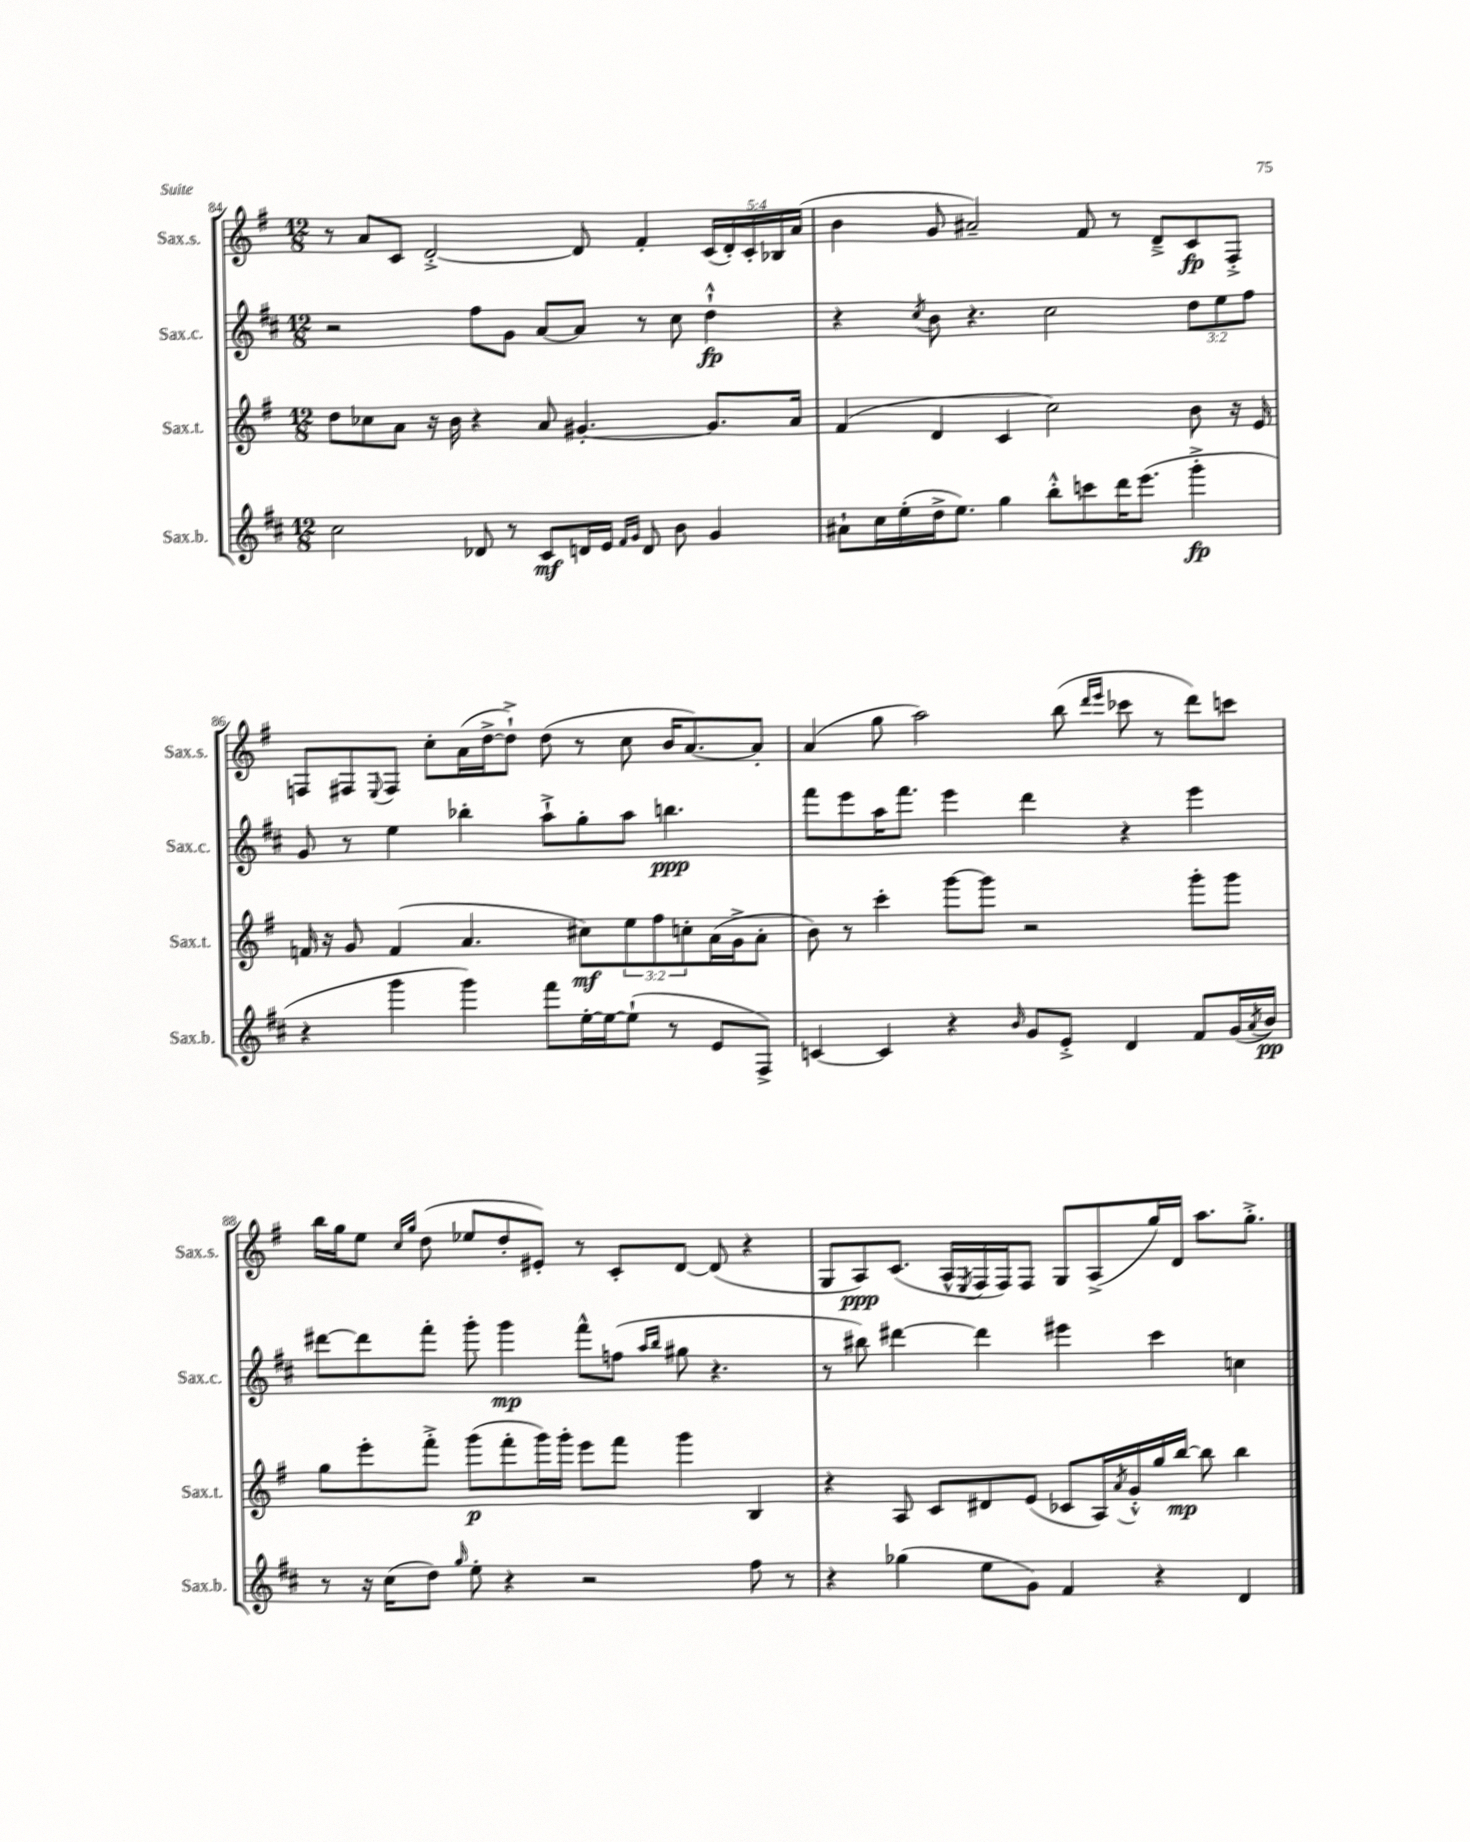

**kern	**kern	**kern	**kern
*staff4	*staff3	*staff2	*staff1
*clefG2	*clefG2	*clefG2	*clefG2
*k[f#c#]	*k[f#]	*k[f#c#]	*k[f#]
*M12/8	*M12/8	*M12/8	*M12/8
2cc#	8dd	2r	8r
.	8cc-	.	8a
.	8a	.	8c
.	16r	.	[2d'^
.	16b	.	.
8d-	4r	8ff#	.
8r	.	8g	.
8c#	8a	[8a	.
16d	[4.g#'	8a]	8d]
16e	.	.	.
16qqf#	.	.	.
16qqg	.	.	.
8d	.	8r	4f#'
8b	.	8cc#	.
4g	8.g#]	4dd`^^	(20c
.	.	.	20d')
.	.	.	20c'
.	.	.	20B-
.	16a	.	.
.	.	.	(20a
=	=	=	=
8a#`	(4f#	4r	4b
16cc#	.	.	.
(16ee'	.	.	.
.	.	8qcc#	.
16dd^	4d	8b	8g
8.ee)	.	.	.
.	.	4.r	2a#~)
4gg	4c	.	.
8bb'^^	2cc)	2cc#	.
8ccc	.	.	8f#
16ddd	.	.	8r
(8.eee	.	.	.
.	.	.	8d~^
4ggg'^	8b	12dd	8c
.	.	12ee	.
.	16r	.	8F#'^
.	.	12ff#	.
.	16e	.	.
=	=	=	=
4r	16f	8g	8F
.	16r	.	.
.	8g	8r	8F#
.	.	.	8qqE
4ggg	(4f	4ee	8F#
.	.	.	8cc'
4ggg)	4.a	4bb-'	(16a
.	.	.	[16dd^
.	.	.	8dd`^])
8fff#	.	8aa`^	(8dd
[16ee'	8cc#)	8gg'	8r
16ee_	.	.	.
(8ee`]	12ee	8aa	8cc
.	12ff#	.	.
8r	.	4.bb	16b
.	12cc'	.	.
.	.	.	[8.a)
8e	(16a	.	.
.	16g^	.	.
8F#^)	8a'	.	8a']
=	=	=	=
[4c	8b)	8fff#	(4a
.	8r	8eee	.
4c]	4ccc'	16aa	8gg
.	.	8.fff#	.
.	.	.	2aa)
4r	[8ggg	4eee	.
.	8ggg]	.	.
16qqb	.	.	.
8g	2r	4ddd	.
8e'^	.	.	(8bb
.	.	.	16qqddd
.	.	.	16qqeee
4d	.	4r	8ccc-
.	.	.	8r
8f#	8ggg'	4eee	8ddd)
(16g	8ggg	.	8ccc
8qa	.	.	.
16b)	.	.	.
=	=	=	=
8r	8gg	[8ddd#	16bb
.	.	.	16gg
16r	8eee'	8ddd#]	8ee
(16cc#	.	.	.
.	.	.	16qqcc
.	.	.	16qqgg
8dd)	8fff#'^	8fff#'	(8dd
16qqgg	.	.	.
8ee'	(8ggg	8ggg'	8ee-
4r	8fff#'	4ggg	8dd'
.	16ggg)	.	8e#')
.	16ggg'	.	.
2r	8eee	8fff#^^	8r
.	8fff#	(8ff	8c'
.	.	16qqaa	.
.	.	16qqbb	.
.	4ggg	8gg#	[8d
.	.	4.r	(8d]
8ff#	4B	.	4r
8r	.	.	.
=	=	=	=
4r	4r	8r	8G
.	.	8bb#)	8A)
(4gg-	8A	[4ddd#	(8.c
.	8c	.	.
.	.	.	16A^^
.	.	.	8qE
8ee	8d#	4ddd#]	16F#
.	.	.	16F#)
8g)	(8e	.	8F#
4f#	8c-	4eee#	8G
.	16A)	.	(8A^
.	8qa	.	.
.	16g'^^	.	.
4r	16gg	4ccc#	16gg)
.	[16bb	.	16d
.	8bb]	.	8.aa
4d	4bb	4cc	.
.	.	.	8.gg'^
==	==	==	==
*-	*-	*-	*-
